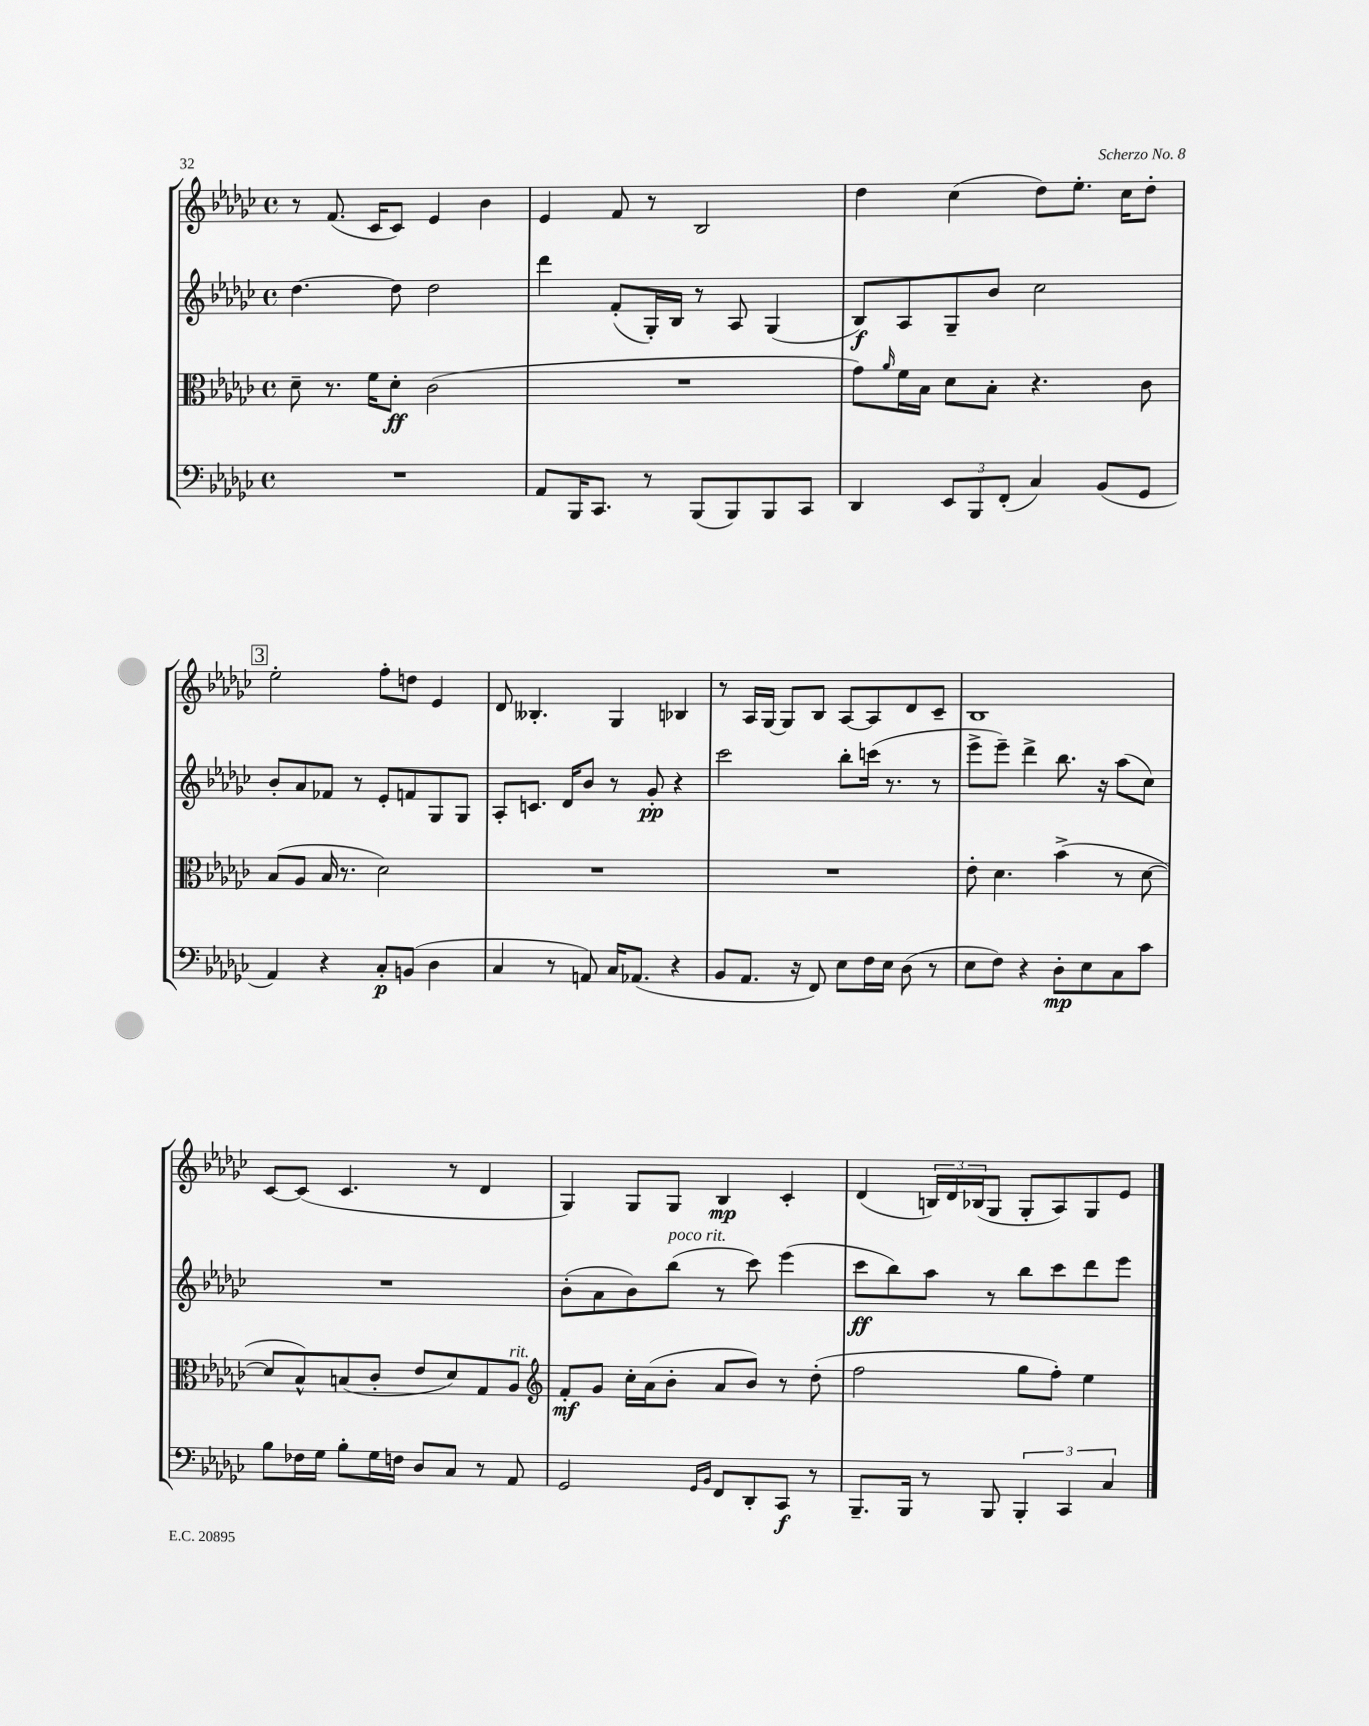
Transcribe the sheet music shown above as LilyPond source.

<<
\new StaffGroup <<
\new Staff = "s0" {
    \clef treble \key ges \major \defaultTimeSignature \time 4/4
    r8 f'8.( ces'16 ces'8) ees'4 bes'4 |
    ees'4 f'8 r8 bes2 |
    des''4 ces''4( des''8) ees''8.-. ces''16 des''8-. |
    \mark \markup { \box "3" } ees''2-. f''8-. d''8 ees'4 |
    des'8 beses4.-. ges4 bes4 |
    r8 aes16 ges16~ ges8 bes8 aes8~ aes8 des'8 ces'8-- |
    bes1 |
    ces'8~ ces'8( ces'4. r8 des'4 |
    ges4) ges8 ges8 bes4\mp ces'4-. |
    des'4( \tuplet 3/2 { b16) des'16 bes16( } ges8 ges8-. aes8) ges8 ees'8 \bar "|." |
}
\new Staff = "s1" {
    \clef treble \key ges \major \defaultTimeSignature \time 4/4
    des''4.~ des''8 des''2 |
    des'''4 f'8-.( ges16-.) bes16 r8 aes8 ges4( |
    bes8\f) aes8 ges8-- bes'8 ces''2 |
    \mark \markup { \box "3" } bes'8-. aes'8 fes'8 r8 ees'8-. f'8 ges8 ges8 |
    aes8-. c'8. des'16 bes'8 r8 ges'8-.\pp r4 |
    ces'''2 bes''8-. c'''16( r8. r8 |
    ees'''8-> ees'''8--) des'''4-> bes''8. r16 aes''8( ces''8) |
    R1 |
    bes'8-.( aes'8 bes'8) bes''8^\markup { \italic "poco rit." }( r8 ces'''8) ees'''4( |
    ces'''8\ff bes''8) aes''8 r8 bes''8 ces'''8 des'''8 ees'''8 \bar "|." |
}
\new Staff = "s2" {
    \clef alto \key ges \major \defaultTimeSignature \time 4/4
    des'8-- r8. f'16 des'8-.\ff ces'2( |
    R1 |
    ges'8) \grace { aes'16 } f'16 bes16 des'8 bes8-. r4. ces'8 |
    \mark \markup { \box "3" } bes8( aes8 bes16 r8. des'2) |
    R1 |
    R1 |
    ees'8-. des'4. bes'4->( r8 des'8~ |
    des'8 bes8-^) b8( ces'8-. ees'8 des'8) ges8 aes8^\markup { \italic "rit." } |
    \clef treble f'8-.\mf ges'8 ces''16-. aes'16( bes'8-. aes'8 bes'8) r8 des''8-.( |
    f''2 ges''8 f''8-.) ees''4 \bar "|." |
}
\new Staff = "s3" {
    \clef bass \key ges \major \defaultTimeSignature \time 4/4
    R1 |
    aes,8 bes,,16 ces,8. r8 bes,,8( bes,,8) bes,,8 ces,8 |
    des,4 \tuplet 3/2 { ees,8 bes,,8 f,8-.( } ces4) bes,8( ges,8 |
    \mark \markup { \box "3" } aes,4) r4 ces8-.\p b,8( des4 |
    ces4 r8 a,8) ces16 aes,8.( r4 |
    bes,8 aes,8. r16 f,8) ees8 f16 ees16 des8( r8 |
    ees8 f8) r4 des8-.\mp ees8 ces8 ces'8 |
    bes8 fes16 ges16 bes8-. ges16 f16 des8 ces8 r8 aes,8 |
    ges,2 \grace { ges,16 bes,16 } f,8 des,8-. ces,8\f r8 |
    bes,,8.-- bes,,16 r8 bes,,8 \tuplet 3/2 { bes,,4-. ces,4 ces4 } \bar "|." |
}
>>
>>
\layout { \context { \Score \remove "Bar_number_engraver" } }
